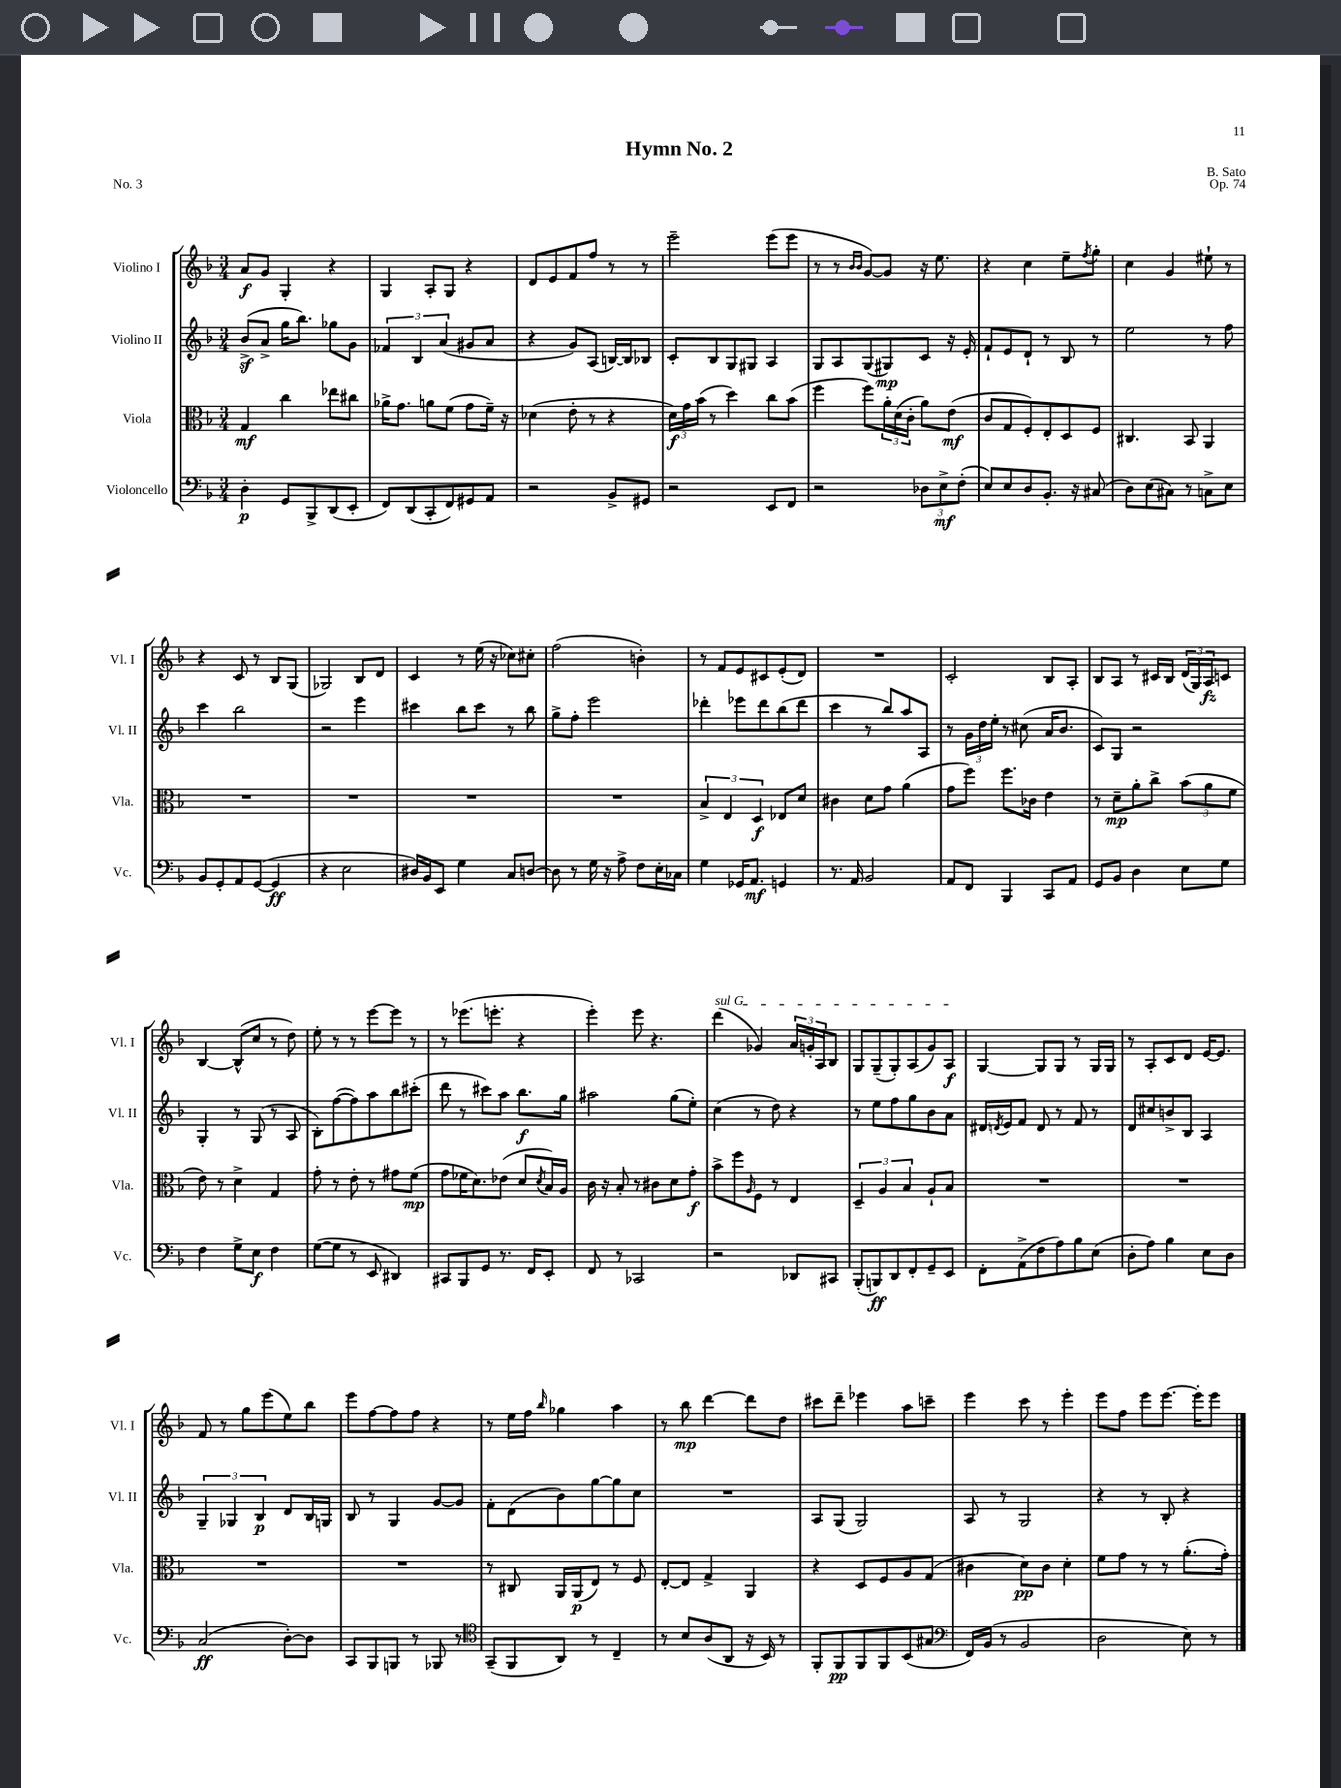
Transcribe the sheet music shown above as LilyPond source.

\header { title = "Hymn No. 2" composer = "B. Sato" opus = "Op. 74" piece = "No. 3" }
<<
\new StaffGroup <<
\new Staff = "s0" \with { instrumentName = "Violino I" shortInstrumentName = "Vl. I" } {
    \clef treble \key f \major \numericTimeSignature \time 3/4
    a'8\f g'8 g4-. r4 |
    g4 a8-. g8 r4 |
    d'8 e'8 f'8 f''8 r8 r8 |
    e'''2-- e'''8( e'''8 |
    r8 r8 \grace { bes'16 bes'16 } g'8~) g'8 r16 e''8. |
    r4 c''4 e''8-- \acciaccatura { f''8 } g''8-. |
    c''4 g'4 eis''8-! r8 |
    r4 c'8 r8 bes8 g8( |
    ges2) bes8 d'8 |
    c'4 r8 e''16( r16 ces''8) cis''8-. |
    f''2( b'4-.) |
    r8 f'8 e'8 cis'8 e'8-.( d'8) |
    R2. |
    c'2-. bes8 a8-. |
    bes8 a8 r8 cis'16 bes16 \tuplet 3/2 { d'16( g16) a16\fz } c'8 |
    bes4~ bes8-^( c''8 r8 d''8) |
    e''8-. r8 r8 e'''8~ e'''8 r8 |
    r8 ees'''8.( e'''8.-. r4 |
    e'''4-.) e'''8 r4. |
    \once \override TextSpanner.bound-details.left.text = \markup { \italic "sul G" } d'''4\startTextSpan( ges'4) \tuplet 3/2 { a'16 g'16-. a16 } bes8 |
    g8 g8--( g8-.) a8( g'8) a8\f\stopTextSpan |
    g4~ g8 g8 r8 g16 g16 |
    r8 a8-. c'8 d'8 e'16~ e'8. |
    f'8 r8 g''8 e'''8( e''8) bes''8 |
    e'''8 f''8~ f''8 f''8 r4 |
    r8 e''16 f''16 \grace { bes''16 } ges''4 a''4 |
    r8 bes''8\mp d'''4~ d'''8 d''8 |
    cis'''8 d'''8-- ees'''4 a''8 c'''8-- |
    e'''4 c'''8 r8 e'''4-. |
    e'''8 f''8 e'''8 e'''8.~ e'''16-. e'''8 \bar "|." |
}
\new Staff = "s1" \with { instrumentName = "Violino II" shortInstrumentName = "Vl. II" } {
    \clef treble \key f \major \numericTimeSignature \time 3/4
    bes'8->\sf( a'8-> g''16 bes''8.) ges''8 g'8 |
    \tuplet 3/2 { fes'4 bes4 a'4( } gis'8 a'8 |
    r4 g'8) a8( b16~) b16 bes8 |
    c'8-. bes8 g8 gis8 a4 |
    g8 a8 g8( gis8\mp) c'8 r16 e'16-. |
    f'8-! e'8 d'8-! r8 bes8 r8 |
    e''2 r8 f''8 |
    c'''4 bes''2 |
    r2 e'''4 |
    cis'''4 bes''8 cis'''8 r8 bes''8 |
    g''8-> f''8-. e'''2 |
    des'''4-. ees'''8 des'''8 bes''8( des'''8 |
    c'''4 r8 bes''8) a''8 a8 |
    r8 \tuplet 3/2 { g'16 d''16 e''16-. } r8 cis''8( a'16 bes'8. |
    c'8) g8 r2 |
    g4-. r8 g8( r8 a8 |
    bes8-.) f''8~( f''8) a''8 bes''8 cis'''8-.( |
    d'''8 r8 cis'''8) a''8 bes''8.\f g''16 |
    ais''2 g''8( e''8-.) |
    c''4( r8 d''8) r4 |
    r8 e''8 f''8 g''8 bes'8 a'8 |
    dis'16 \acciaccatura { d'8 } e'16 f'8 d'8 r8 f'8 r8 |
    d'8 cis''8 b'8-> bes8 a4 |
    \tuplet 3/2 { g4-- ges4 bes4\p } d'8 bes16 g16 |
    bes8 r8 g4 g'8~ g'8 |
    f'8-. d'8( bes'8) g''8~ g''8 c''8 |
    R2. |
    a8 g8( g2) |
    a8 r8 g2 |
    r4 r8 bes8-. r4 \bar "|." |
}
\new Staff = "s2" \with { instrumentName = "Viola" shortInstrumentName = "Vla." } {
    \clef alto \key f \major \numericTimeSignature \time 3/4
    g4\mf c''4 ees''8 cis''8 |
    aes'16-> g'8. a'8 f'8( g'8 f'16--) r16 |
    des'4( e'8-. r8 r4 |
    \tuplet 3/2 { d'16\f) g'16 bes'16( } r8 d''4) c''8 bes'8( |
    f''4 f''8) \tuplet 3/2 { a'16-. d'16( c'16-. } a'8) e'8\mf( |
    c'8 g8 f8-.) e8-. d8 f8 |
    cis4. bes,8 a,4 |
    R2. |
    R2. |
    R2. |
    R2. |
    \tuplet 3/2 { bes4-> e4 d4\f } ees8 d'8 |
    cis'4 d'8 g'8 a'4( |
    g'8 f''8) f''8. ces'16 e'4 |
    r8 d'8--\mp a'8-. c''8-> \tuplet 3/2 { bes'8( a'8 f'8 } |
    e'8) r8 d'4-> g4 |
    g'8-. r8 e'8-. r8 gis'8 f'8\mp( |
    g'8 fes'16 d'8.) ees'8( d'8 \acciaccatura { d'8 } bes16) a16 |
    c'16 r16 bes8-. r8 cis'8 d'8 g'8-.\f |
    bes'8-> f''8 \grace { a16 } f8 r8 e4 |
    \tuplet 3/2 { d4-- a4 bes4 } a8-! bes8 |
    R2. |
    R2. |
    R2. |
    R2. |
    r8 cis8 a,16 a,16\p( e8) r8 f8 |
    e8~-. e8 g4-> a,4 |
    r4 d8 f8 a8 g8( |
    cis'4 d'8\pp) cis'8 d'4-. |
    f'8 g'8 r8 r8 a'8.-.( g'16-.) \bar "|." |
}
\new Staff = "s3" \with { instrumentName = "Violoncello" shortInstrumentName = "Vc." } {
    \clef bass \key f \major \numericTimeSignature \time 3/4
    d4-.\p g,8 bes,,8-> d,8( e,8-. |
    f,8) d,8( c,8-. f,8) gis,8 a,8 |
    r2 bes,8-> gis,8 |
    r2 e,8 f,8 |
    r2 \tuplet 3/2 { des8 e8->\mf f8-.( } |
    e8) e8 d8 bes,8.-. r16 cis8( |
    d8) e8( cis8) r8 c8-> e8 |
    bes,8 g,8-. a,8 g,8~( g,4\ff |
    r4 e2 |
    dis16) bes,16 e,8 g4 c8 d8~ |
    d8 r8 g16 r16 a8-> f8 e16-. ces16 |
    g4 ges,16 a,8.\mf g,4 |
    r8. a,16 bes,2 |
    a,8 f,8 bes,,4 c,8 a,8 |
    g,8 bes,8 d4 e8 g8 |
    f4 g8-> e8\f f4 |
    g8~( g8 r8 e,8 dis,4) |
    cis,8 bes,,8 g,8 r8. f,16 e,8-. |
    f,8 r8 ces,2 |
    r2 des,8 cis,8 |
    bes,,8-.( b,,8\ff) d,8 f,8-. g,8-- e,8 |
    f,8-. a,8->( f8 a8) bes8 e8( |
    d8-. a8) bes4 e8 d8 |
    c2\ff( d8~-.) d8 |
    c,8 bes,,8 b,,8 r8 bes,,8 r8 |
    \clef tenor g,8--( f,8 a,8) r8 c4-- |
    r8 bes8 a8( a,8 r16 bes,16) r8 |
    f,8-. f,8\pp f,8 f,8 bes,8( gis8 |
    \clef bass f,16) bes,16( r8 bes,2 |
    d2 e8) r8 \bar "|." |
}
>>
>>
\layout { \context { \Score \remove "Bar_number_engraver" } }
